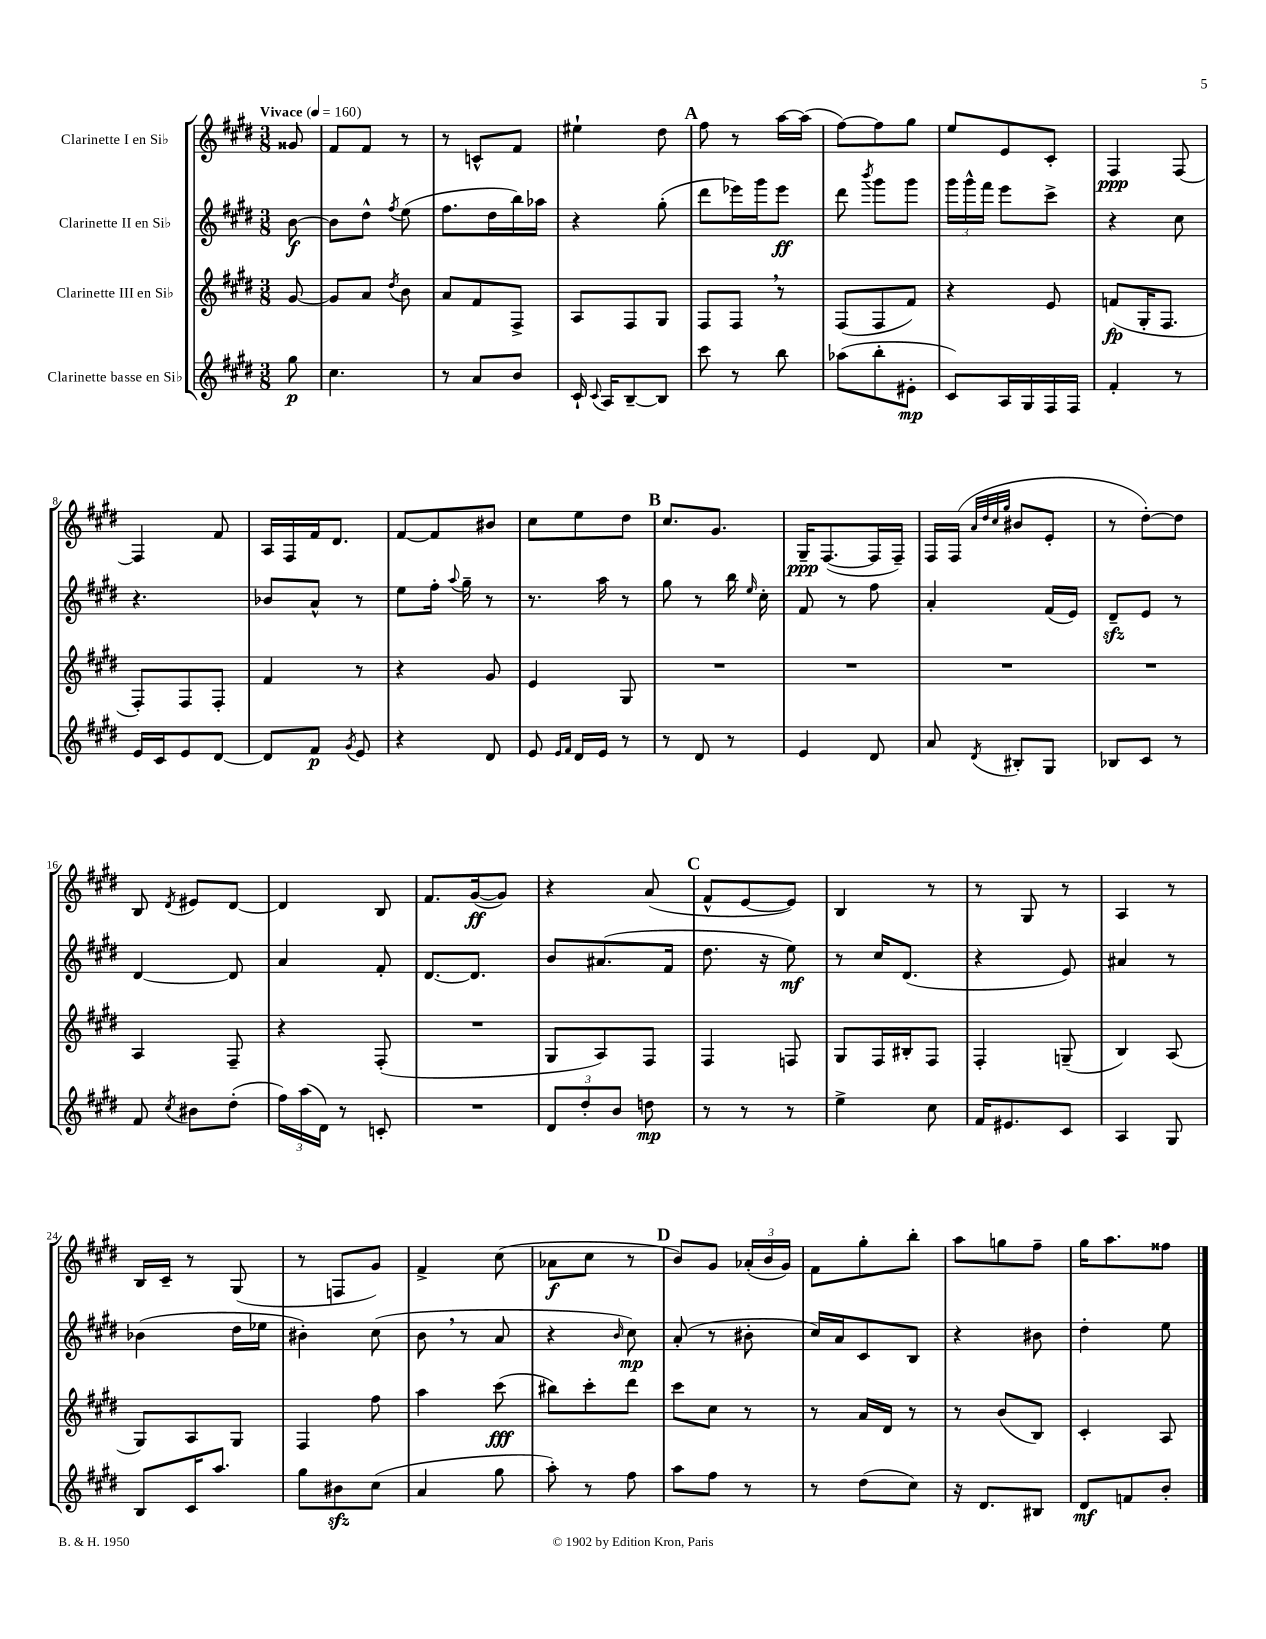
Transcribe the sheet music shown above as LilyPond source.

<<
\new StaffGroup <<
\new Staff = "s0" \with { instrumentName = "Clarinette I en Sib" } {
    \clef treble \key e \major \numericTimeSignature \time 3/8 \partial 8 \tempo "Vivace" 4 = 160
    \autoBeamOff gisis'8 |
    fis'8[ fis'8] r8 |
    r8 c'8[-^ fis'8] |
    eis''4-! dis''8 |
    \mark \markup { \bold "A" } fis''8 r8 a''16[~ a''16]( |
    fis''8[~) fis''8 gis''8] |
    e''8[ e'8 cis'8]-. |
    fis4\ppp fis8~ |
    fis4 fis'8 |
    a16[ fis16 fis'16 dis'8.] |
    fis'8[~ fis'8 bis'8] |
    cis''8[ e''8 dis''8] |
    \mark \markup { \bold "B" } cis''8.[ gis'8.] |
    gis16[--\ppp fis8.~( fis16 fis16]--) |
    fis16[ fis16]( \grace { a'32[ dis''32 cis''32 gis''32] } bis'8[ e'8]-. |
    r8 dis''8[~-.) dis''8] |
    b8 \acciaccatura { dis'8 } eis'8[ dis'8]~ |
    dis'4 b8 |
    fis'8.[ gis'16~\ff( gis'8]) |
    r4 a'8( |
    \mark \markup { \bold "C" } fis'8[-^ e'8~ e'8]) |
    b4 r8 |
    r8 gis8 r8 |
    a4 r8 |
    b16[ cis'16]-- r8 gis8( |
    r8 f8[ gis'8]) |
    fis'4-> cis''8( |
    aes'8[\f cis''8] r8 |
    \mark \markup { \bold "D" } b'8[) gis'8] \tuplet 3/2 { aes'16[-.( b'16 gis'16]) } |
    fis'8[ gis''8-. b''8]-. |
    a''8[ g''8 fis''8]-- |
    gis''16[ a''8. fisis''8] \bar "|." |
}
\new Staff = "s1" \with { instrumentName = "Clarinette II en Sib" } {
    \clef treble \key e \major \numericTimeSignature \time 3/8 \partial 8
    \autoBeamOff b'8~\f |
    b'8[ dis''8]-^ \acciaccatura { fis''8 } e''8( |
    fis''8.[ dis''16 b''16) aes''16] |
    r4 gis''8-.( |
    \mark \markup { \bold "A" } dis'''8[ ees'''16) gis'''16 ees'''8]\ff |
    dis'''8 \acciaccatura { b'''8 } gis'''8[ gis'''8] |
    \tuplet 3/2 { gis'''16[ gis'''16-^ fis'''16] } e'''8[ cis'''8]-> |
    r4 cis''8 |
    r4. |
    bes'8[ a'8]-^ r8 |
    e''8[ fis''16]-. \appoggiatura { a''8 } gis''16-- r8 |
    r8. a''16 r8 |
    \mark \markup { \bold "B" } gis''8 r8 b''16 \grace { e''16 } cis''16-. |
    fis'8 r8 fis''8 |
    a'4-. fis'16[( e'16]) |
    dis'8[--\sfz e'8] r8 |
    dis'4~ dis'8 |
    a'4 fis'8-. |
    dis'8.[~ dis'8.] |
    b'8[ ais'8.( fis'16] |
    \mark \markup { \bold "C" } dis''8. r16 e''8\mf) |
    r8 cis''16[ dis'8.]( |
    r4 e'8) |
    ais'4 r8 |
    bes'4( dis''16[ ees''16] |
    bis'4-.) cis''8( |
    b'8 \breathe r8 a'8 |
    r4 \grace { b'16 } cis''8\mp) |
    \mark \markup { \bold "D" } a'8-.( r8 bis'8-. |
    cis''16[) a'16 cis'8 b8] |
    r4 bis'8 |
    dis''4-. e''8 \bar "|." |
}
\new Staff = "s2" \with { instrumentName = "Clarinette III en Sib" } {
    \clef treble \key e \major \numericTimeSignature \time 3/8 \partial 8
    \autoBeamOff gis'8~ |
    gis'8[ a'8] \acciaccatura { dis''8 } b'8 |
    a'8[ fis'8 fis8]-> |
    a8[ fis8 gis8] |
    \mark \markup { \bold "A" } fis8[ fis8] \breathe r8 |
    fis8[( fis8 fis'8]) |
    r4 e'8 |
    f'8[\fp( gis16-. fis8.] |
    fis8[-.) fis8 fis8]-. |
    fis'4 r8 |
    r4 gis'8 |
    e'4 gis8 |
    \mark \markup { \bold "B" } R4. |
    R4. |
    R4. |
    R4. |
    a4 fis8-- |
    r4 fis8-.( |
    R4. |
    gis8[ a8) fis8] |
    \mark \markup { \bold "C" } fis4 f8 |
    gis8[ fis16 bis16-. fis8] |
    fis4-. g8--( |
    b4) a8( |
    gis8[) a8 gis8] |
    fis4 fis''8 |
    a''4 cis'''8\fff( |
    bis''8[) cis'''8-. dis'''8] |
    \mark \markup { \bold "D" } cis'''8[ cis''8] r8 |
    r8 a'16[ dis'16] r8 |
    r8 b'8[( b8]) |
    cis'4-. a8 \bar "|." |
}
\new Staff = "s3" \with { instrumentName = "Clarinette basse en Sib" } {
    \clef treble \key e \major \numericTimeSignature \time 3/8 \partial 8
    \autoBeamOff gis''8\p |
    cis''4. |
    r8 a'8[ b'8] |
    cis'16-! \appoggiatura { cis'8 } a16[ b8~-- b8] |
    \mark \markup { \bold "A" } cis'''8 r8 b''8 |
    aes''8[( b''8-. eis'8]-.\mp |
    cis'8[) a16 gis16 fis16 fis16] |
    fis'4-. r8 |
    e'16[ cis'16 e'8 dis'8]~ |
    dis'8[ fis'8]\p \acciaccatura { gis'8 } e'8 |
    r4 dis'8 |
    e'8 \grace { e'16[ fis'16] } dis'16[ e'16] r8 |
    \mark \markup { \bold "B" } r8 dis'8 r8 |
    e'4 dis'8 |
    a'8 \acciaccatura { dis'8 } bis8[-. gis8] |
    bes8[ cis'8] r8 |
    fis'8 \acciaccatura { cis''8 } bis'8[ dis''8]-.( |
    \tuplet 3/2 { fis''16[) a''16( dis'16]) } r8 c'8-. |
    R4. |
    \tuplet 3/2 { dis'8[ dis''8-. b'8] } d''8\mp |
    \mark \markup { \bold "C" } r8 r8 r8 |
    e''4-> cis''8 |
    fis'16[ eis'8. cis'8] |
    a4 gis8 |
    b8[ cis'16 a''8.] |
    gis''8[ bis'8\sfz cis''8]( |
    a'4 gis''8 |
    a''8-.) r8 fis''8 |
    \mark \markup { \bold "D" } a''8[ fis''8] r8 |
    r8 dis''8[( cis''8]) |
    r16 dis'8.[ bis8] |
    dis'8[\mf f'8 b'8]-. \bar "|." |
}
>>
>>
